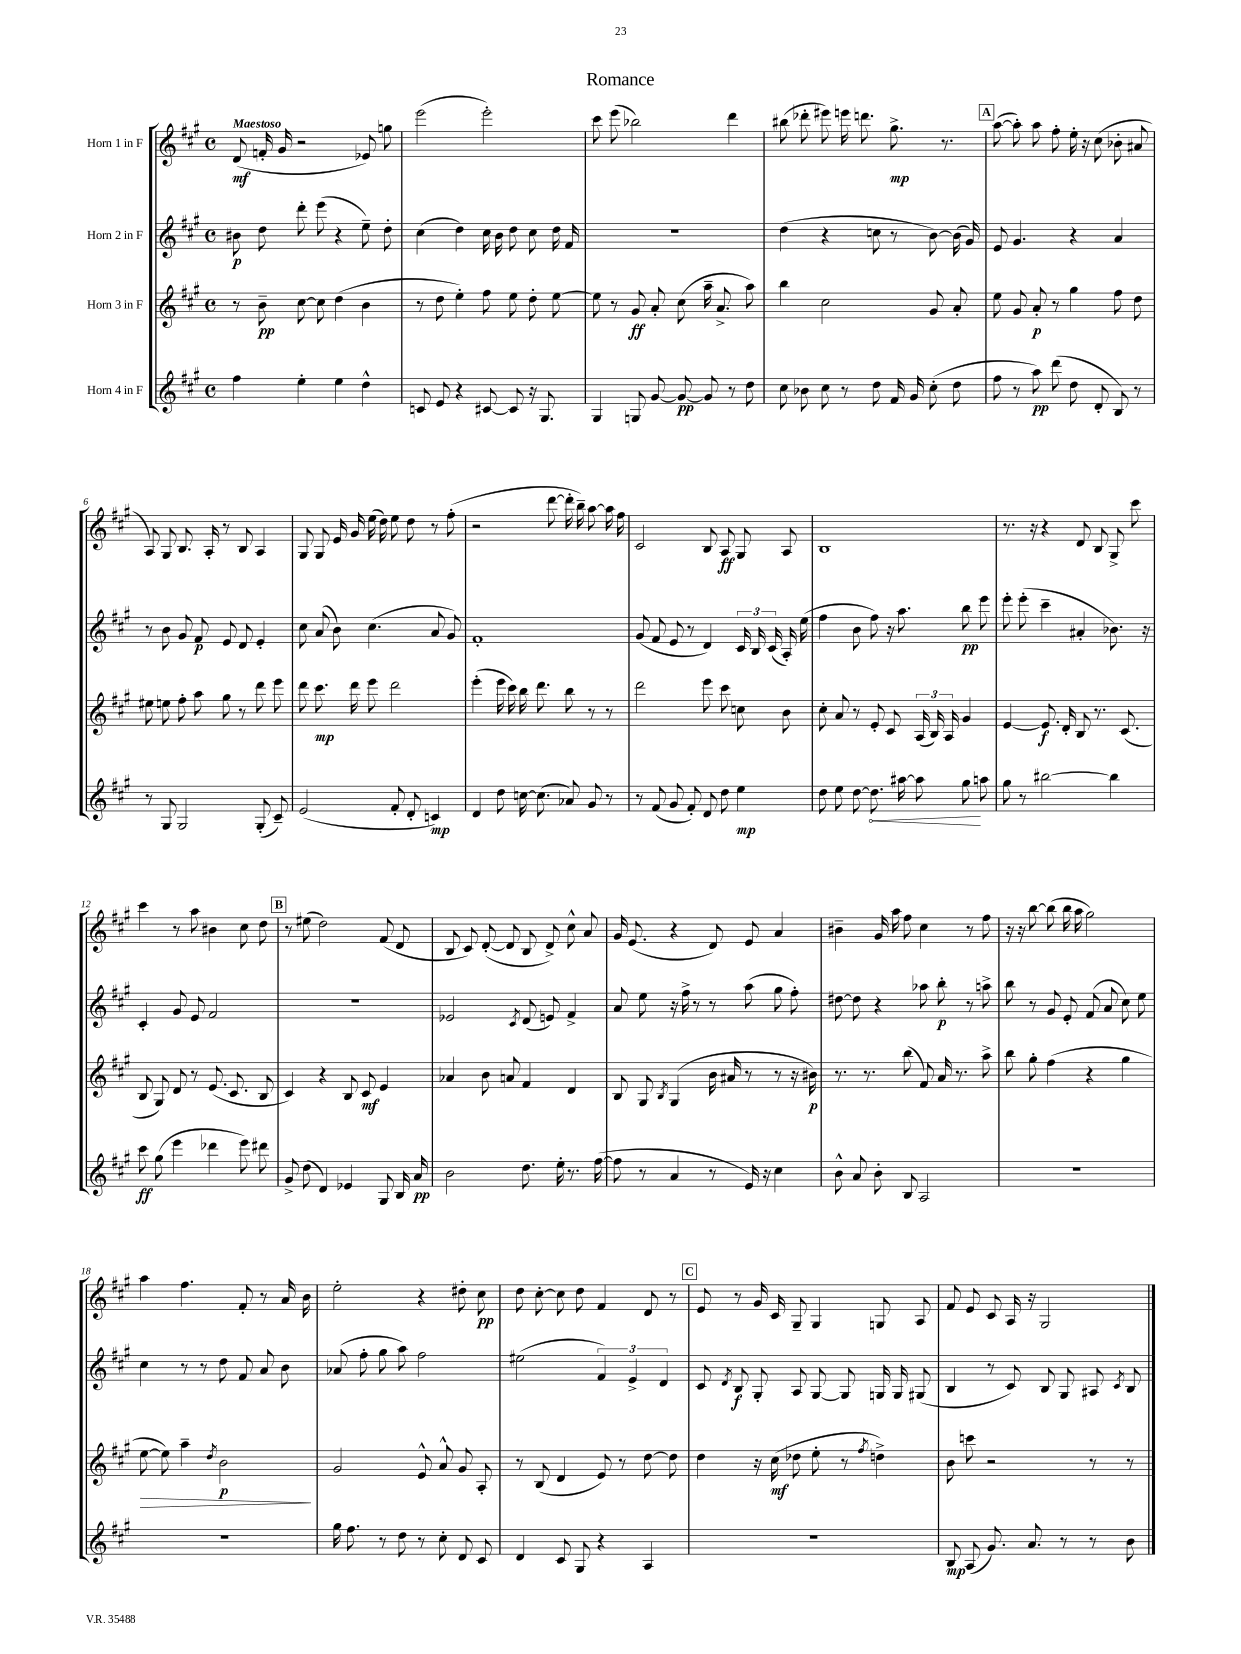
\header { title = "Romance" }
<<
\new StaffGroup <<
\new Staff = "s0" \with { instrumentName = "Horn 1 in F" } {
    \clef treble \key a \major \defaultTimeSignature \time 4/4 \tempo "Maestoso"
    \autoBeamOff d'8\mf( f'16-. gis'16 r2 ees'8) g''8 |
    e'''2( e'''2-.) |
    cis'''8 e'''8( bes''2) d'''4 |
    bis''8( des'''8-. eis'''8) e'''16 d'''8. gis''8.->\mp r8. |
    \mark \markup { \box "A" } a''8~( a''8-.) a''8 fis''8-. e''16-. r16 cis''8( bes'8-. ais'8 |
    a8) gis8 b8. a16-. r8 b8 a4 |
    gis8 gis8 e'16 gis'16 e''16( d''16) e''8 d''8 r8 fis''8-.( |
    r2 d'''8~ d'''16-. b''16--) a''8~ a''16 fis''16 |
    cis'2 b8 a8\ff gis8 a8 |
    b1 |
    r8. r16 r4 d'8 b8 gis8-> cis'''8 |
    cis'''4 r8 a''8 bis'4 cis''8 d''8 |
    \mark \markup { \box "B" } r8 eis''8( d''2) fis'8( d'8 |
    b8 cis'8) d'8~-.( d'8 b8 d'8->) cis''8-^ a'8 |
    gis'16 e'8.( r4 d'8) e'8 a'4 |
    bis'4-- gis'16 a''16 fis''8 cis''4 r8 fis''8 |
    r16 r16 b''8~ b''8( b''16 a''16 gis''2) |
    a''4 fis''4. fis'8-. r8 a'16 b'16 |
    e''2-. r4 dis''8-. cis''8\pp |
    d''8 cis''8~-. cis''8 d''8 fis'4 d'8 r8 |
    \mark \markup { \box "C" } e'8 r8 gis'16 cis'16 gis8-- gis4 g8 a8 |
    fis'8 e'8 cis'8 a16 r16 gis2 \bar "|." |
}
\new Staff = "s1" \with { instrumentName = "Horn 2 in F" } {
    \clef treble \key a \major \defaultTimeSignature \time 4/4
    \autoBeamOff bis'8\p d''8 d'''8-. e'''8( r4 e''8--) d''8-. |
    cis''4( d''4) cis''16 b'16 d''8 cis''8 d''16 fis'16 |
    R1 |
    d''4( r4 c''8 r8 b'8~) b'16( gis'16) |
    \mark \markup { \box "A" } e'8 gis'4. r4 a'4 |
    r8 b'8 gis'8 fis'8\p e'8 d'8 e'4-. |
    cis''8 a'8( b'8) cis''4.( a'8 gis'8) |
    fis'1-. |
    gis'8( fis'8 e'8 r8 d'4) \tuplet 3/2 { cis'16 b16 cis'16( } a16-.) e''16( |
    fis''4 b'8 fis''8) r16 a''8. b''8\pp e'''8 |
    e'''8-. e'''8-.( cis'''4-- ais'4-. bes'8.) r16 |
    cis'4-. gis'8 e'8 fis'2 |
    \mark \markup { \box "B" } r1 |
    ees'2 \acciaccatura { cis'8 } d'8( e'8) fis'4-> |
    a'8 e''8 r16 fis''16-> r8 r8 a''8( gis''8 fis''8-.) |
    dis''8~ dis''8 r4 aes''8 b''8-.\p r8 a''8-> |
    b''8 r8 gis'8 e'8-. fis'8( a'8 cis''8) e''8 |
    cis''4 r8 r8 d''8 fis'8 a'8 b'8 |
    aes'8( fis''8-. gis''8 a''8) fis''2 |
    eis''2( \tuplet 3/2 { fis'4) e'4-> d'4 } |
    \mark \markup { \box "C" } cis'8 \acciaccatura { d'8 } b8\f gis8-. a8 gis8~ gis8 g16 g16 gis8( |
    b4 r8 cis'8) b8 gis8 ais8 \acciaccatura { cis'8 } b8 \bar "|." |
}
\new Staff = "s2" \with { instrumentName = "Horn 3 in F" } {
    \clef treble \key a \major \defaultTimeSignature \time 4/4
    \autoBeamOff r8 b'8--\pp cis''8~ cis''8 d''4( b'4 |
    r8 d''8 e''4-.) fis''8 e''8 d''8-. e''8~ |
    e''8 r8 gis'8\ff a'8-. cis''8( a''16-- a'8.-> a''8) |
    b''4 cis''2 gis'8 a'8-. |
    \mark \markup { \box "A" } e''8 gis'8 a'8-.\p r8 gis''4 fis''8 d''8 |
    eis''8 e''8 fis''8-. a''8 gis''8 r8 d'''8 e'''8 |
    d'''8 cis'''8.\mp d'''16 e'''8 d'''2 |
    e'''4-.( e'''16 cis'''16) b''16 d'''8. b''8 r8 r8 |
    d'''2 e'''8 cis'''8 c''8 b'8 |
    cis''8-. a'8 r8 e'8-. cis'8 \tuplet 3/2 { a16( b16) a16 } gis'4 |
    e'4~ e'8.\f d'16-. b8 r8. cis'8.( |
    b8 gis8) d'8 r8 e'8.( cis'8. b8 |
    \mark \markup { \box "B" } cis'4) r4 b8 cis'8\mf e'4 |
    aes'4 b'8 a'8 fis'4 d'4 |
    b8 gis8 \acciaccatura { b8 } gis4( b'16 ais'16 r8 r8 r16 bis'16\p) |
    r8. r8. b''8( fis'8) a'16 r8. a''8-> |
    b''8 gis''8-. fis''4( r4 gis''4 |
    e''8~\> e''8) a''4-- \acciaccatura { d''8 } b'2\p\! |
    gis'2 e'8-^ a'8-^ gis'8 a8-. |
    r8 b8( d'4 e'8) r8 d''8~ d''8 |
    \mark \markup { \box "C" } d''4 r16 cis''16\mf( des''8 e''8-. r8 \acciaccatura { fis''8 } d''4->) |
    b'8 c'''8 r2 r8 r8 \bar "|." |
}
\new Staff = "s3" \with { instrumentName = "Horn 4 in F" } {
    \clef treble \key a \major \defaultTimeSignature \time 4/4
    \autoBeamOff fis''4 e''4-. e''4 d''4-^ |
    c'8 e'8 r4 cis'8~ cis'8 r16 gis8. |
    gis4 g8 gis'8~ gis'8~\pp gis'8 r8 d''8 |
    cis''8 bes'8 cis''8 r8 d''8 fis'16 gis'16 cis''8-.( d''8 |
    \mark \markup { \box "A" } fis''8 r8 a''8\pp) d'''8( d''8 d'8-. b8) r8 |
    r8 gis8 gis2 gis8-.( cis'8--) |
    e'2( fis'8-. d'8-. c'4\mp) |
    d'4 d''8 c''16~ c''8.( aes'8) gis'8 r8 |
    r8 fis'8( gis'8 fis'8-.) d'8 d''8 e''4\mp |
    d''8 e''8 d''8~ \once \override Hairpin.circled-tip = ##t d''8.\< ais''16~ ais''8 gis''8\! a''8 |
    gis''8 r8 bis''2~ bis''4 |
    cis'''8\ff gis''8( e'''4 des'''4 e'''8) dis'''8 |
    \mark \markup { \box "B" } gis'8-> d''8( d'4) ees'4 gis8 b16 a'16\pp |
    b'2 d''8. e''16-. r8. fis''16~( |
    fis''8 r8 a'4 r8 e'16) r16 cis''4 |
    b'8-^ a'8 b'8-. b8 a2 |
    R1 |
    R1 |
    gis''16 fis''8. r8 d''8 r8 cis''8-. d'8 cis'8 |
    d'4 cis'8 gis8 r4 a4 |
    \mark \markup { \box "C" } r1 |
    b8\mp a8( gis'8.) a'8. r8 r8 b'8 \bar "|." |
}
>>
>>
